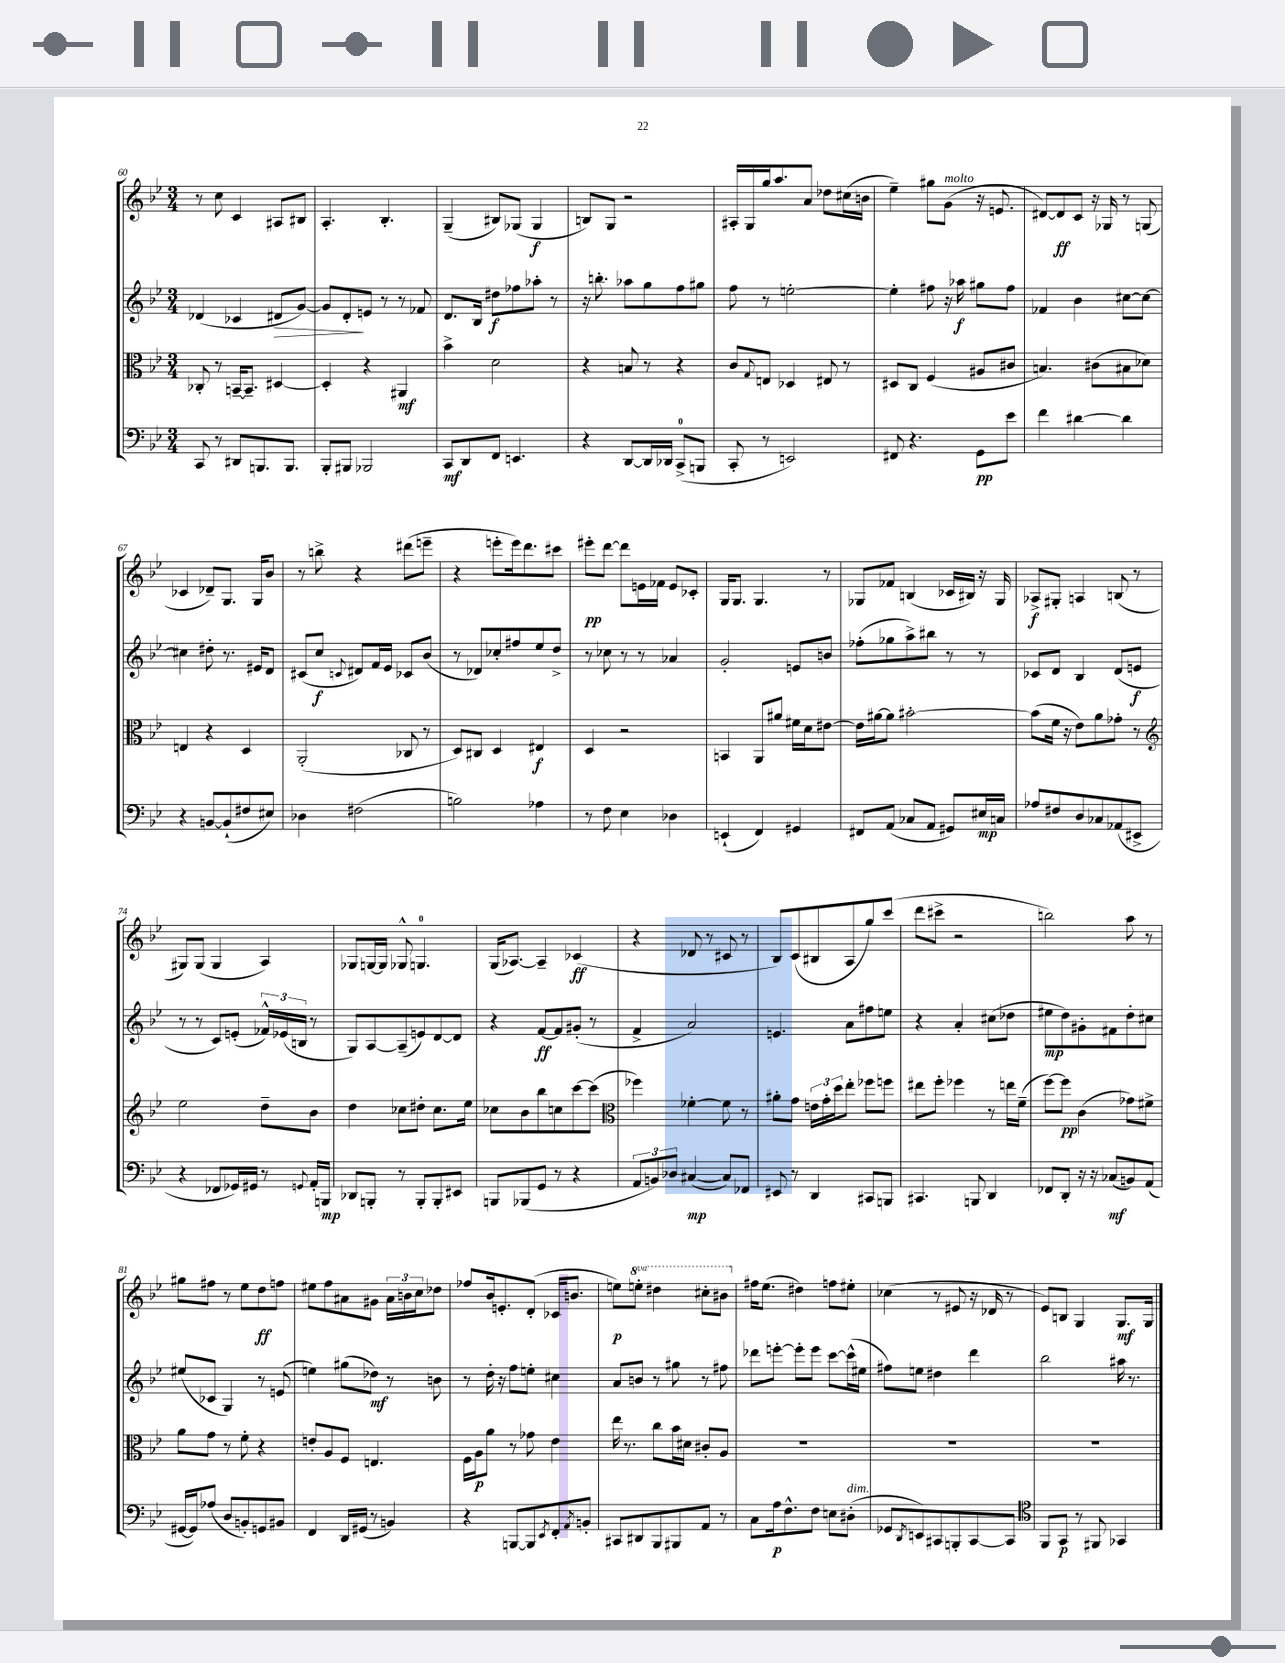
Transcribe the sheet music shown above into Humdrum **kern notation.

**kern	**kern	**kern	**kern
*staff4	*staff3	*staff2	*staff1
*clefF4	*clefC3	*clefG2	*clefG2
*k[b-e-]	*k[b-e-]	*k[b-e-]	*k[b-e-]
*M3/4	*M3/4	*M3/4	*M3/4
8CC	8C-'	(4d-	8r
8r	8r	.	8cc
8DD#	[16BB~	4c-	4c
.	8.BB~]	.	.
8.BBB	.	.	.
.	[4D#	8d#	8A#
8.BBB	.	.	.
.	.	[8g)	8B#
=	=	=	=
8BBB-'	4D#']	8g]	4.A'
8BBB#	.	8d'	.
2BBB-	4r	8e	.
.	.	8r	4.B-'
.	4AA#	8r	.
.	.	8f-	.
=	=	=	=
8CC	4b-^	8.d	(4G~
8DD	.	.	.
.	.	16B-	.
8FF	2d	8dd#	8B#)
4.EE	.	8ff-	(8G-
.	.	8aa-'	4G-
.	.	8r	.
=	=	=	=
4r	4r	16r	8B)
.	.	8.bb'	.
.	.	.	8G
[8DD	8B	8aa-	2r
16DD]	8r	8gg	.
16DD-	.	.	.
(8CC^	4r	8ff	.
8BBB	.	8gg#	.
=	=	=	=
8CC'	8c	8ff	16A#'
.	.	.	16G
.	8qqG	.	.
8r	8E	8r	16gg
.	.	.	8.aa
2EE)	4D-	[2ee'	.
.	.	.	8a
.	8E#	.	8dd-
.	8r	.	(16cc#
.	.	.	16b
=	=	=	=
8FF#	8D#	4ee']	4ee-~)
4.r	8C	.	.
.	(4F	8ff#	8gg#
.	.	16r	(8g
.	.	16aa-	.
8GG	8A#	8gg#	16r
.	.	.	8.e
8e-	8c#	8ff#	.
=	=	=	=
4f	4.B)	4f-	[8d#)
.	.	.	8d#]
[4d#	.	4b-	8c
.	(8c#	.	16r
.	.	.	16G-
4d#]	8B#	[8cc#	8r
.	8d-)	8cc#_	(8G
=	=	=	=
4r	4E	4cc#]	4c-
[8BB	4r	8dd#'	8d-~)
(8BB`]	.	8.r	8.G
8F#	4D	.	.
.	.	16e#	16G
8E#)	.	8d	8b-
=	=	=	=
4D-	(2AA'	(8c#	8r
.	.	8cc	8bb^
.	.	8qqc	.
(2F#	.	8d#)	4r
.	.	16f	.
.	.	16e-	.
.	8C-	8c-	(8ddd#
.	8r	(8b-	8eee~
=	=	=	=
2B)	8D)	8r	4r
.	8C#	8d-)	.
.	4D	8cc-'	8eee'
.	.	8ff#	16eee)
.	.	.	8.ddd
4A-	4E#	8ee-	.
.	.	8dd^	8ccc#
=	=	=	=
8r	4D	8r	8eee#'
8F	.	8cc-	[8ddd
4E-	2r	8r	8ddd]
.	.	8r	16e
.	.	.	16f-
4D-	.	4a-	8e
.	.	.	8c-'
=	=	=	=
(4EE`	4BB	2g'	16G
.	.	.	8.G
4FF)	8AA	.	4.G
.	8a#	.	.
4GG#	16f#	8e	.
.	16d	.	.
.	[8e#	8b	8r
=	=	=	=
8FF#	16e#]	(8ff-'	8G-
.	[16a#	.	.
(8AA	8a#]	8gg-	8f-
8C-	[2b#'	8aa^)	(4B
8AA	.	8bb#	.
8GG#)	.	8r	16c-
.	.	.	16B#)
16E#	.	8r	16r
16C	.	.	16G-
=	=	=	=
8A-	(8b#]	8c-	8A-^
8F#	16f	8d	8G#'
.	16r	.	.
8D	8e-)	4B-	4A
8C-	8a	.	.
(8AA-	8g-'	(8d	(8B
8EE#^	8r	8e	8r
=	=	=	=
*	*clefG2	*	*
4r	2ee-	8r	8G#)
.	.	8r	(8G#
8FF-	.	8c)	4G#
16GG-)	.	(8e'	.
16GG#	.	.	.
8r	8dd~	24f-^^)	4A)
.	.	(24e-	.
.	.	24B	.
8qqGG	.	.	.
16AA'	8b-	8r	.
16BBB	.	.	.
=	=	=	=
8DD-	4dd	8G)	8G-
8BBB'	.	[8A	[16G
.	.	.	16G]
8r	8cc-	(8A~]	8G-^^
8BBB'	8dd#'	8e)	4.G
8BBB'	8.cc-	[8d	.
8EE#	.	8d]	.
.	16ee-	.	.
=	=	=	=
8BBB	8cc-	4r	(16G
.	.	.	[8.A-)
(8BBB-	8b-	.	.
8GG	8bb-	[8f	4A-~]
8r	8cc	8f]	.
4r	[8ccc	(8g#'	(4c-
.	(8ccc]	8r	.
=	=	=	=
*	*clefC3	*	*
12AA	4ff-)	4f^	4r
12BB)	.	.	.
12D-	.	.	.
([4C#	[4f-'	2a)	8d-
.	.	.	8r
8C#])	8f-]	.	8c#
8FF-	8r	.	8r
=	=	=	=
8EE#	8a#'	4.e	8B-)
8r	8g	.	(8c
4DD	24e	.	8B#
.	24g'	.	.
.	24dd	.	.
.	8ee-'	8a	8A
8CC#	8ff-	8ff#	8gg)
8BBB	8ff	8ee	(8ccc
=	=	=	=
4.CC#	8ee#	4r	8ddd
.	8ff'	.	8ccc#^
.	4ff-	4a'	2r
8BBB	.	.	.
4DD	8r	(8cc#	.
.	16ee	8dd-	.
.	(16f~	.	.
=	=	=	=
8FF-	[8ff)	8ee#	2bb)
8DD'	8ff]	8dd)	.
16r	(4c	8g#'	.
16r	.	.	.
(8C-	.	8f#	.
8BB)	8g-)	8dd'	8aa
(8AA	8f#^	8cc#	8r
=	=	=	=
[16GG#	8a	(8ee#	8gg#
16GG#])	.	.	.
(8A-	8g	8c-	8ff#
8D	8r	4G)	8r
8BB')	8f'	.	8ee-
8GG	4r	8r	8dd
8BB#	.	(8e	8ff
=	=	=	=
4FF	8e'	4ee)	8ee#
.	8A	.	8ff
16DD	8F	(8gg#	8a#
(16GG#	.	.	.
8r	4.E	8dd-)	8g#
4BB)	.	8r	24a#
.	.	.	24b
.	.	.	24cc
.	.	8b	8dd-
=	=	=	=
4r	16F	8r	8ff-
.	16A	.	.
.	8a	16dd'	16b-
.	.	16r	8.e'
[8BBB	8r	8ff	.
8BBB]	8g-	8ee'	(8d'
8qEE-	.	.	.
8FF'	4e-	4cc#	16c-
.	.	.	8.b
8qAA	.	.	.
8BB'	.	.	.
=	=	=	=
8CC#	16ee-	8a	8ee)
.	8.r	.	.
8DD#	.	8b	8eee'
8BBB-	8cc	8r	4ddd#
8BBB#	16b-	8gg#	.
.	16d#	.	.
8AA	8c#'	8r	8ccc#'
8r	8A	8ff#	8bb#
=	=	=	=
8C	2.r	8ddd-	16ff#
.	.	.	(8.ee-
16A	.	[8eee'	.
8.F^^	.	.	.
.	.	8eee']	4dd#)
8F	.	8eee	.
8E	.	[8ccc	8ff
(8D#'	.	(16ccc^^]	8ee#'
.	.	16ee#	.
=	=	=	=
8GG-	2.r	8ff#)	(4cc-
8qDD	.	.	.
8EE)	.	8ee	.
8CC#	.	4dd#	8r
8BBB'	.	.	8e#
[8CC#	.	4ddd	16r
.	.	.	16d-
8CC#]	.	.	8r
=	=	=	=
*clefC4	*	*	*
8FF	2.r	2bb-	8e-)
8GG	.	.	8B
8r	.	.	4G
8FF#	.	.	.
4GG-	.	16aa#	8.G
.	.	8.r	.
.	.	.	16G
==	==	==	==
*-	*-	*-	*-
